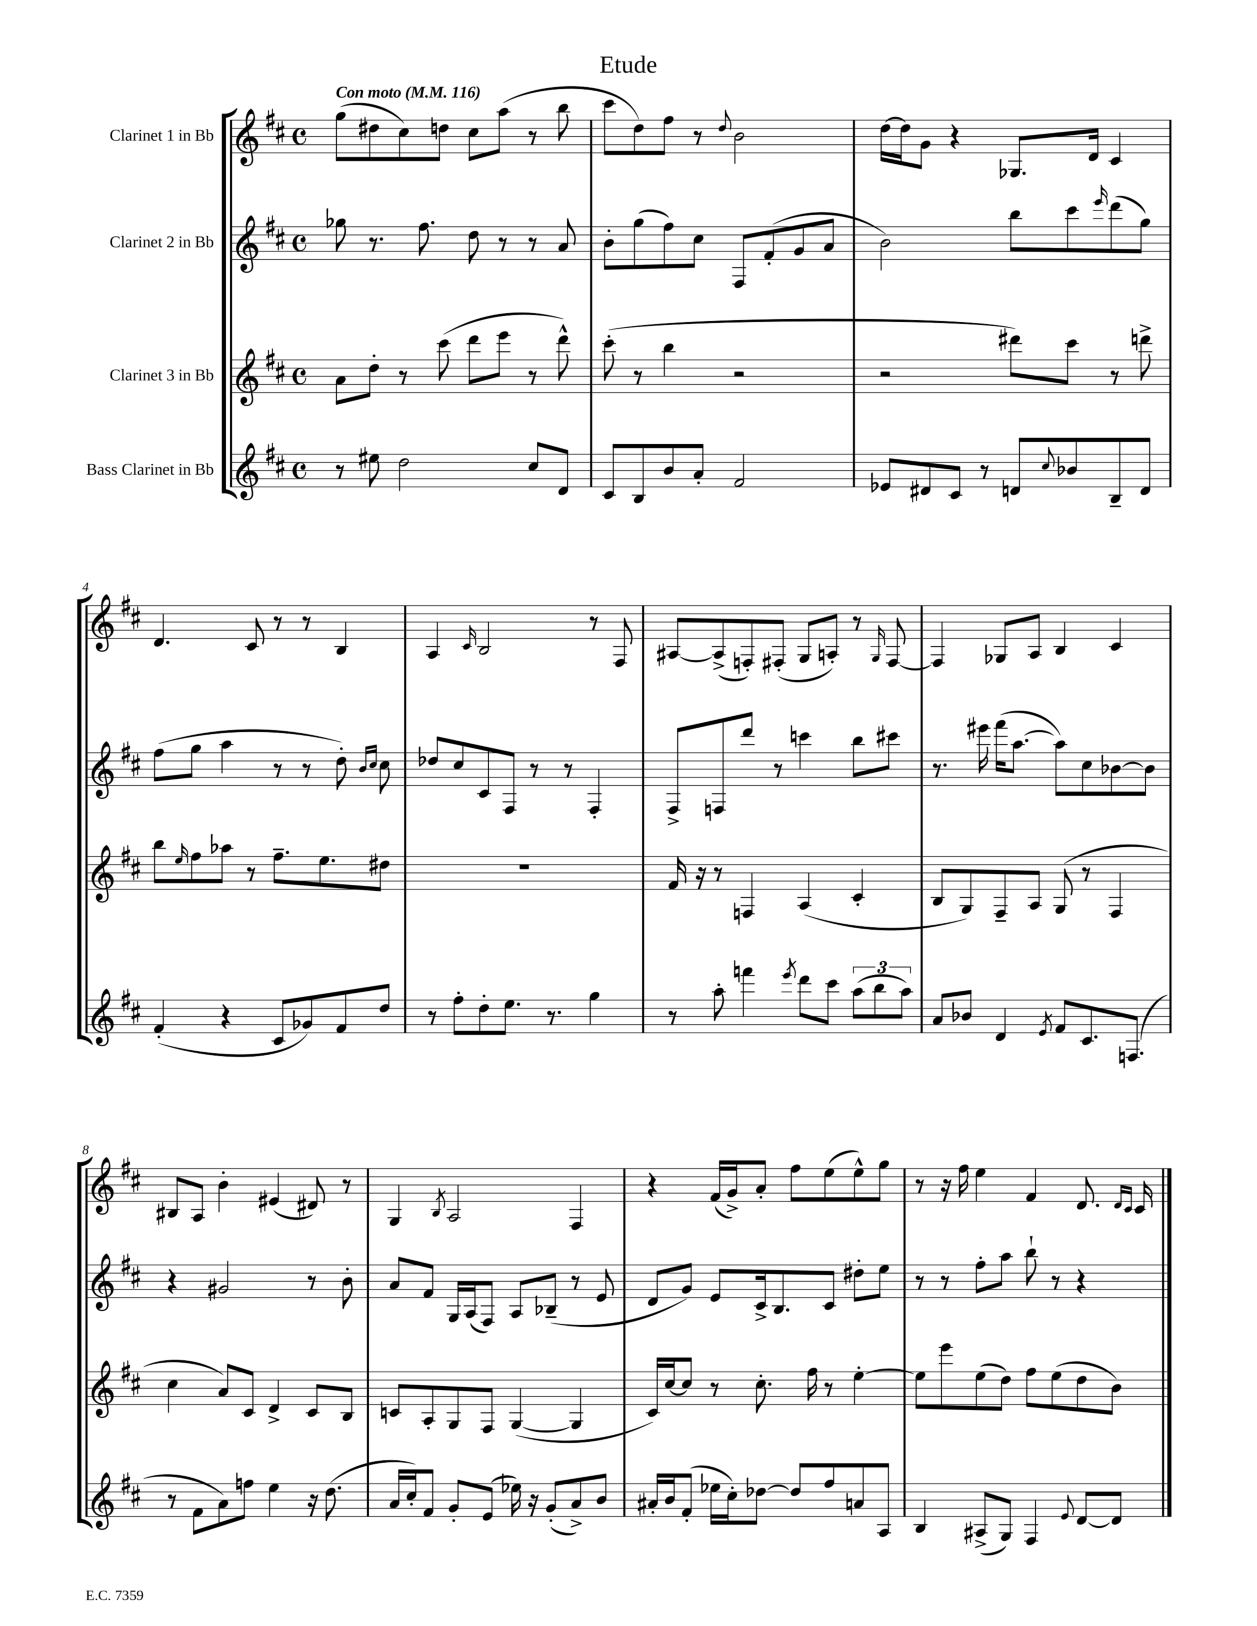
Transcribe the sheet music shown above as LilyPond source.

\header { title = "Etude" }
<<
\new StaffGroup <<
\new Staff = "s0" \with { instrumentName = "Clarinet 1 in Bb" } {
    \clef treble \key d \major \defaultTimeSignature \time 4/4 \tempo "Con moto" 4 = 116
    g''8( dis''8 cis''8) d''8 cis''8 a''8( r8 b''8 |
    cis'''8 d''8) fis''8 r8 \appoggiatura { d''8 } b'2 |
    d''16~ d''16 g'8 r4 ges8. d'16 cis'4 |
    d'4. cis'8 r8 r8 b4 |
    a4 \grace { cis'16 } b2 r8 fis8 |
    ais8~ ais8->( f8-.) fis8-.( g8 a8-.) r8 \grace { g16 } fis8~ |
    fis4 ges8 a8 b4 cis'4 |
    bis8 a8 b'4-. eis'4( dis'8) r8 |
    g4 \acciaccatura { b8 } a2 fis4 |
    r4 fis'16( g'16->) a'8-. fis''8 e''8( e''8-^) g''8 |
    r8 r16 fis''16 e''4 fis'4 d'8. \grace { d'16 cis'16 } cis'16 \bar "|." |
}
\new Staff = "s1" \with { instrumentName = "Clarinet 2 in Bb" } {
    \clef treble \key d \major \defaultTimeSignature \time 4/4
    ges''8 r8. fis''8. d''8 r8 r8 a'8 |
    b'8-. g''8( fis''8) cis''8 fis8 fis'8-.( g'8 a'8 |
    b'2) b''8 cis'''8 \grace { e'''16 } d'''8( g''8) |
    fis''8( g''8 a''4 r8 r8 d''8-.) \grace { b'16 cis''16 } cis''8 |
    des''8 cis''8 cis'8 fis8 r8 r8 fis4-. |
    fis8-> f8 d'''8 r8 c'''4 b''8 cis'''8 |
    r8. eis'''16 fis'''16( a''8.~ a''8) cis''8 bes'8~ bes'8 |
    r4 gis'2 r8 b'8-. |
    a'8 fis'8 g16 a16( fis8) a8 bes8--( r8 e'8 |
    d'8 g'8) e'8 cis'16-> b8. cis'8 dis''8-. e''8 |
    r8 r8 fis''8-. a''8 b''8-! r8 r4 \bar "|." |
}
\new Staff = "s2" \with { instrumentName = "Clarinet 3 in Bb" } {
    \clef treble \key d \major \defaultTimeSignature \time 4/4
    a'8 d''8-. r8 cis'''8( d'''8 e'''8 r8 d'''8-^) |
    cis'''8-.( r8 b''4 r2 |
    r2 dis'''8) cis'''8 r8 d'''8-> |
    b''8 \grace { e''16 } fis''8 aes''8 r8 fis''8.-- e''8. dis''8 |
    R1 |
    fis'16 r16 r8 f4 a4( cis'4-. |
    b8 g8) fis8-- a8 g8( r8 fis4 |
    cis''4 a'8) cis'8 d'4-> cis'8 b8 |
    c'8 a8-. g8 fis8 g4~( g4 |
    cis'16) cis''16~ cis''8 r8 cis''8.-. fis''16 r8 e''4~-. |
    e''8 e'''8 e''8( d''8) fis''8 e''8( d''8 b'8) \bar "|." |
}
\new Staff = "s3" \with { instrumentName = "Bass Clarinet in Bb" } {
    \clef treble \key d \major \defaultTimeSignature \time 4/4
    r8 eis''8 d''2 cis''8 d'8 |
    cis'8 b8 b'8 a'8-. fis'2 |
    ees'8 dis'8 cis'8 r8 d'8 \appoggiatura { cis''8 } bes'8 b8-- d'8 |
    fis'4-.( r4 cis'8 ges'8) fis'8 d''8 |
    r8 fis''8-. d''8-. e''8. r8. g''4 |
    r8 a''8-. f'''4 \acciaccatura { e'''8 } d'''8 cis'''8 \tuplet 3/2 { a''8( b''8 a''8) } |
    a'8 bes'8 d'4 \acciaccatura { e'8 } fis'8 cis'8. f8.( |
    r8 fis'8 a'8) f''8 e''4 r16 d''8.( |
    a'16 cis''16-.) fis'8 g'8-. e'8( ees''16) r16 g'8-.( a'8->) b'8 |
    ais'16-. b'16 fis'8-.( ees''16 cis''16-.) des''8~ des''8 fis''8 a'8 a8 |
    b4 ais8->( g8) fis4 \appoggiatura { e'8 } d'8~ d'8 \bar "|." |
}
>>
>>
